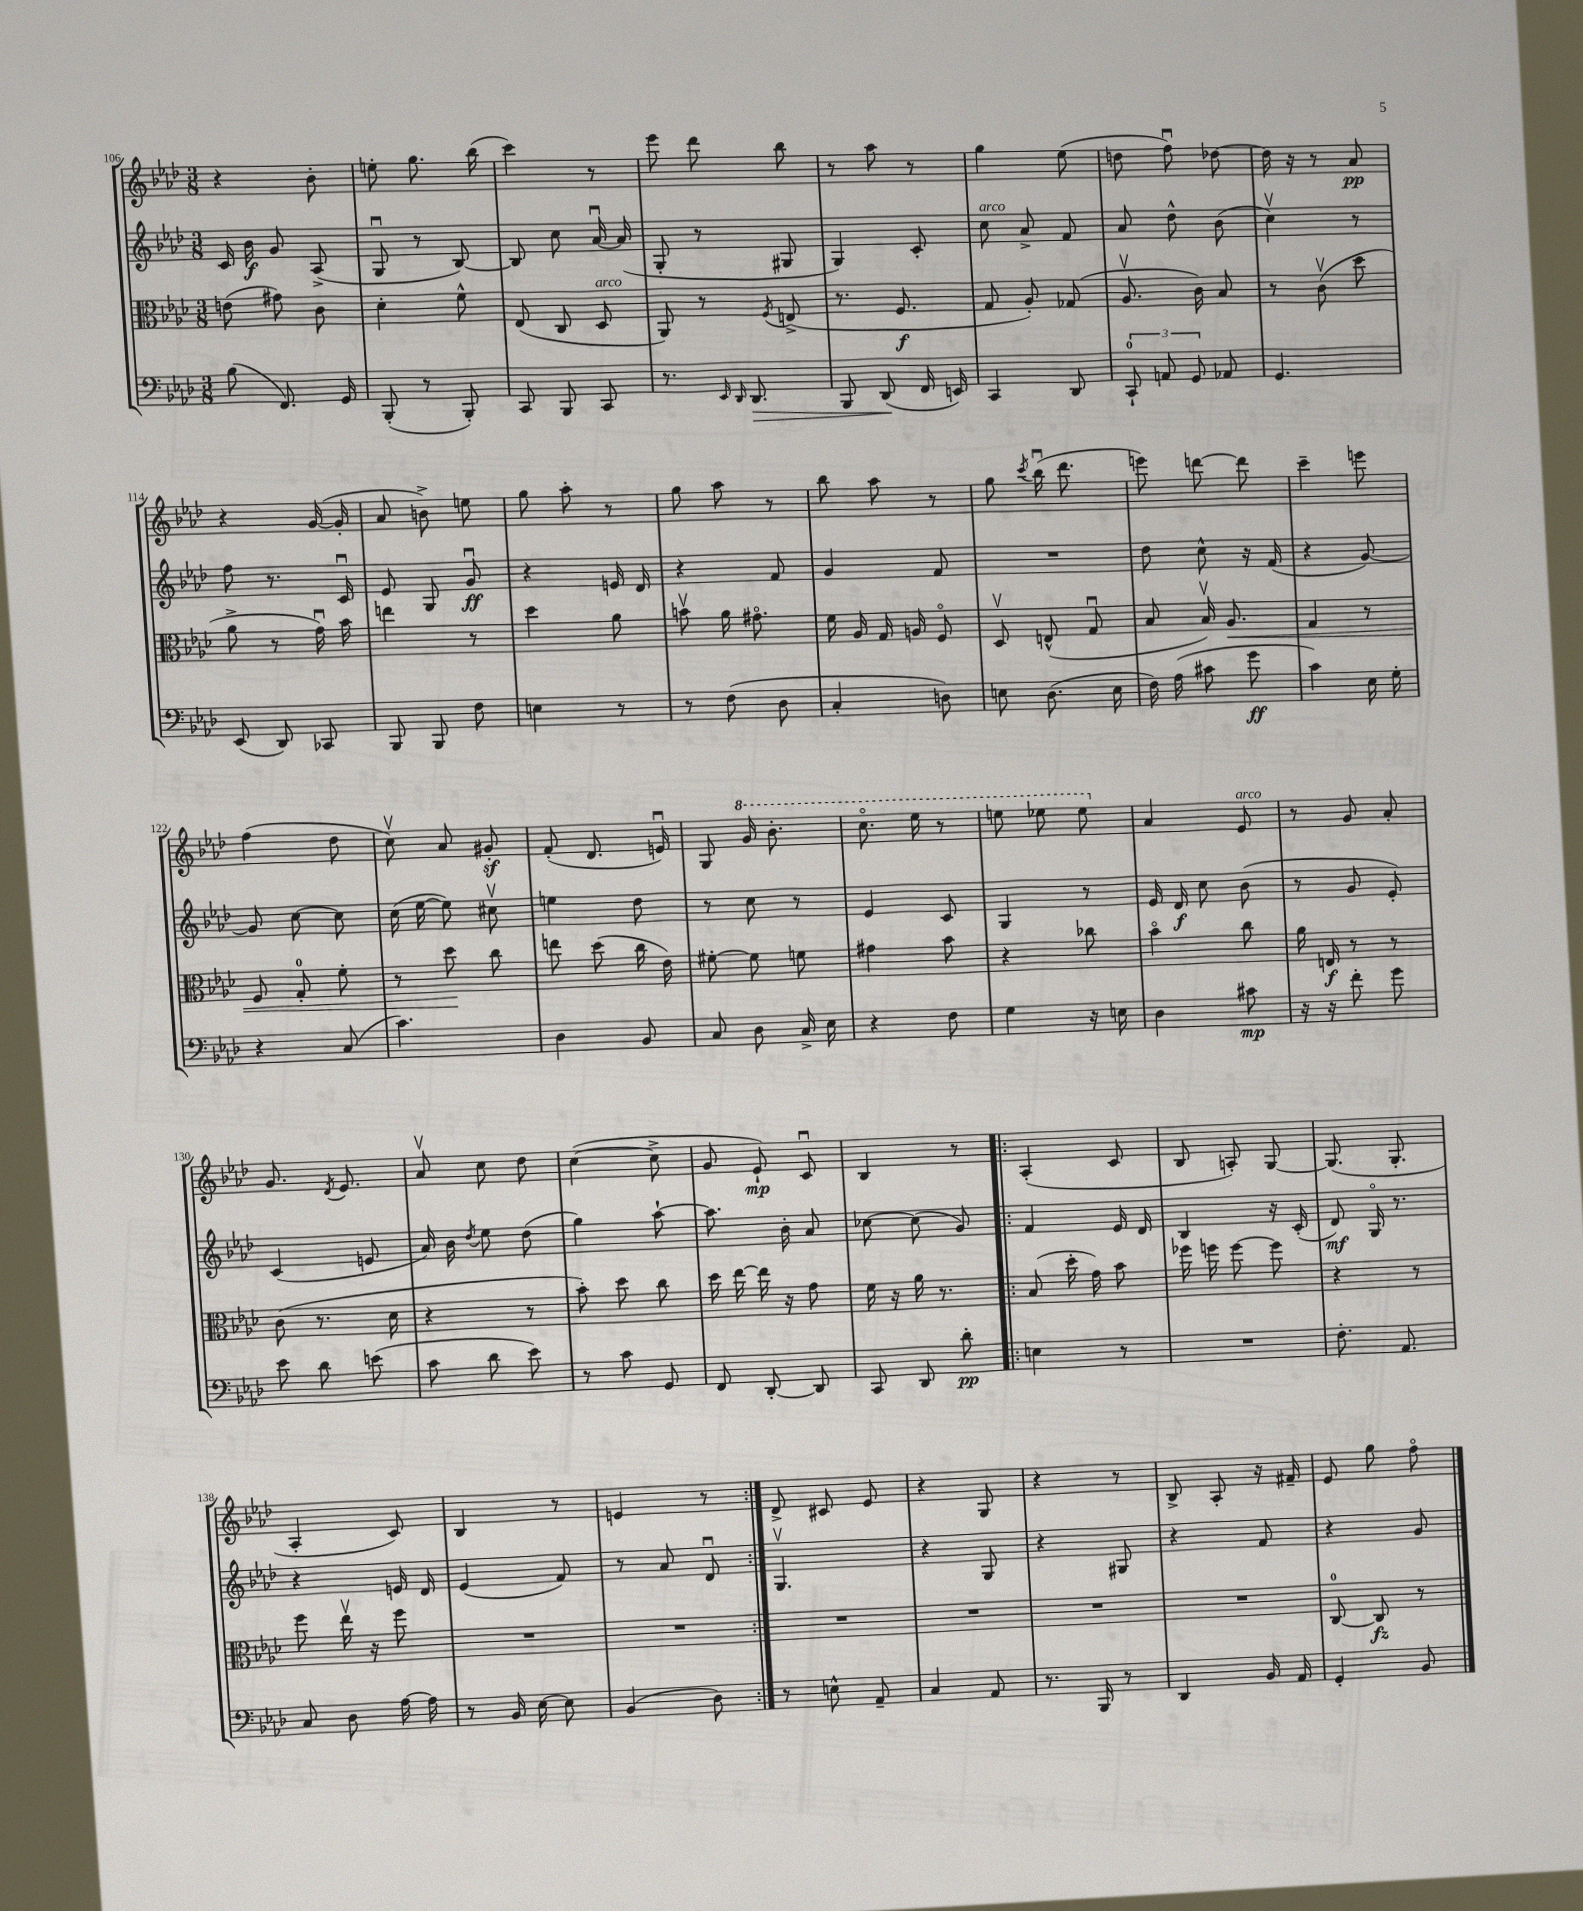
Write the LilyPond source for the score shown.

<<
\new StaffGroup <<
\new Staff = "s0" {
    \clef treble \key aes \major \numericTimeSignature \time 3/8
    \autoBeamOff r4 bes'8-. |
    e''8-. g''8. bes''16( |
    c'''4) r8 |
    ees'''8 des'''8 bes''8 |
    r8 aes''8 r8 |
    g''4 ees''8( |
    d''8 f''8\downbow) des''8~ |
    des''16 r16 r8 aes'8\pp |
    r4 g'16~( g'16-. |
    aes'8 b'8->) e''8 |
    g''8 aes''8-. r8 |
    g''8 aes''8 r8 |
    bes''8 aes''8 r8 |
    g''8 \acciaccatura { c'''8 } bes''16\downbow( des'''8. |
    e'''8) d'''8~ d'''8 |
    c'''4-- e'''8 |
    f''4( des''8 |
    c''8\upbow) aes'8 gis'8-.\sf |
    f'8-.( des'8. e'16\downbow) |
    g8 \ottava #1 g''16 bes''8.-. |
    c'''8.\flageolet ees'''16 r8 |
    e'''8 ees'''8 ees'''8 \ottava #0 |
    aes'4 ees'8^\markup { \italic "arco" } |
    r8 g'8 aes'8-. |
    g'8. \acciaccatura { des'8 } ees'8. |
    aes'8\upbow c''8 des''8 |
    c''4~( c''8-> |
    g'8 ees'8-!\mp) c'8\downbow |
    bes4 r8 |
    \repeat volta 2 { aes4-.( c'8 |
    bes8 a8-.) g8~ |
    g8.( g8.-. |
    aes4-. c'8) |
    bes4 r8 |
    e'4 r8 | }
    des'8-> cis'8 ees'8 |
    r4 g8 |
    r4 r8 |
    bes8-> aes8-. r16 fis'16-- |
    ees'8 g''8 f''8\flageolet \bar "|." |
}
\new Staff = "s1" {
    \clef treble \key aes \major \numericTimeSignature \time 3/8
    \autoBeamOff c'16 bes'16\f g'8 aes8->( |
    g8\downbow r8 bes8~) |
    bes8 c''8 aes'16~\downbow aes'16( |
    g8-. r8 gis8 |
    g4) c'8-. |
    c''8^\markup { \italic "arco" } aes'8-> f'8 |
    aes'8 des''8-^ bes'8( |
    c''4\upbow) r8 |
    f''8 r8. c'16\downbow |
    ees'8 g8 g'8\downbow\ff |
    r4 e'16 des'16 |
    r4 f'8 |
    g'4 f'8 |
    R4. |
    des''8 c''8-^ r16 f'16( |
    r4 g'8~) |
    g'8 c''8~ c''8 |
    c''16( ees''16~ ees''8) cis''8\upbow |
    e''4 des''8 |
    r8 c''8 r8 |
    ees'4 c'8 |
    g4 r8 |
    ees'16 des'16\f c''8 bes'8( |
    r8 g'8 ees'8-.) |
    c'4( e'8 |
    aes'16) bes'16 \acciaccatura { des''8 } ees''8 des''8( |
    g''4) aes''8~-! |
    aes''8. bes'16-. aes'8 |
    ces''8~ ces''8( g'8) |
    \repeat volta 2 { f'4 ees'16 des'16 |
    bes4 r16 c'16-.( |
    des'8\mf) g16\flageolet r8. |
    r4 e'16 des'16 |
    ees'4( f'8) |
    r8 aes'8 des'8\downbow | }
    g4.\upbow |
    r4 g8 |
    r4 gis8 |
    r4 f'8 |
    r4 g'8 \bar "|." |
}
\new Staff = "s2" {
    \clef alto \key aes \major \numericTimeSignature \time 3/8
    \autoBeamOff e'8( gis'8) c'8 |
    des'4-. f'8-^ |
    ees8( c8 des8^\markup { \italic "arco" } |
    aes,8) r8 \acciaccatura { f8 } e8->( |
    r8. f8.\f |
    g8 aes8-.) ges8( |
    aes8.\upbow c'16) bes8 |
    r8 c'8\upbow( des''8 |
    aes'8-> r8 g'16\downbow) bes'16 |
    e''4 r8 |
    des''4 aes'8 |
    b'8\upbow aes'16 gis'8.\flageolet |
    f'16 aes16 g16 a16 f8\flageolet |
    des8\upbow e8-^( g8\downbow |
    bes8 bes16\upbow) aes8.\< |
    g4 r8 |
    f8 g8-0-. f'8-. |
    r8 des''8\! c''8 |
    e''8 des''8( c''16 ees'16) |
    fis'8~-. fis'8 f'8 |
    gis'4 bes'8 |
    r4 ces''8 |
    bes'4\flageolet c''8 |
    aes'16 e16\f r8 r8 |
    c'8( r8. des'16 |
    r4 r8 |
    bes'8-.) des''8 c''8 |
    des''16 ees''16~ ees''16 r16 g'8 |
    f'16 r16 aes'16 r8. |
    \repeat volta 2 { bes8( des''16-. g'16) bes'8 |
    fes''16 f''16 f''8~ f''8 |
    r4 r8 |
    f''8 ees''16\upbow r16 f''8 |
    R4. |
    R4. | }
    R4. |
    R4. |
    R4. |
    R4. |
    c8-0~ c8\fz r8 \bar "|." |
}
\new Staff = "s3" {
    \clef bass \key aes \major \numericTimeSignature \time 3/8
    \autoBeamOff bes8( f,8.) g,16 |
    bes,,8-.( r8 bes,,8-.) |
    c,8 bes,,8 c,8 |
    r8. \grace { ees,16 des,16 } des,8.\> |
    bes,,8 des,8\!( f,16 e,16) |
    c,4 des,8 |
    \tuplet 3/2 { c,8-0-! a,8 g,8 } aes,8 |
    g,4. |
    ees,8( des,8) ces,8 |
    bes,,8 bes,,8 f8 |
    e4 r8 |
    r8 f8( des8 |
    c4-. d8) |
    e8 des8.( e16 |
    f16) aes16( cis'8 g'8\ff |
    c'4) ees16 g16-. |
    r4 c8( |
    c'4.) |
    des4 bes,8 |
    c8 des8 c16-> ees16 |
    r4 f8 |
    g4 r16 e16 |
    des4 cis'8\mp |
    r16 r16 f'8-. g'8 |
    ees'8 des'8 e'8( |
    c'8 des'8 ees'8) |
    r8 c'8 g,8 |
    f,8 des,8~-. des,8 |
    c,8 des,8 des'8-.\pp |
    \repeat volta 2 { e4 r8 |
    R4. |
    f8.-. aes,8. |
    c8 des8 aes16~ aes16 |
    r8 bes,16 ees16~ ees8 |
    bes,4( des8) | }
    r8 e8-^ aes,8-- |
    c4 aes,8 |
    r8. bes,,16 r8 |
    des,4 bes,16 aes,16 |
    g,4-. bes,8 \bar "|." |
}
>>
>>
\layout { \context { \Score currentBarNumber = #106 } }
